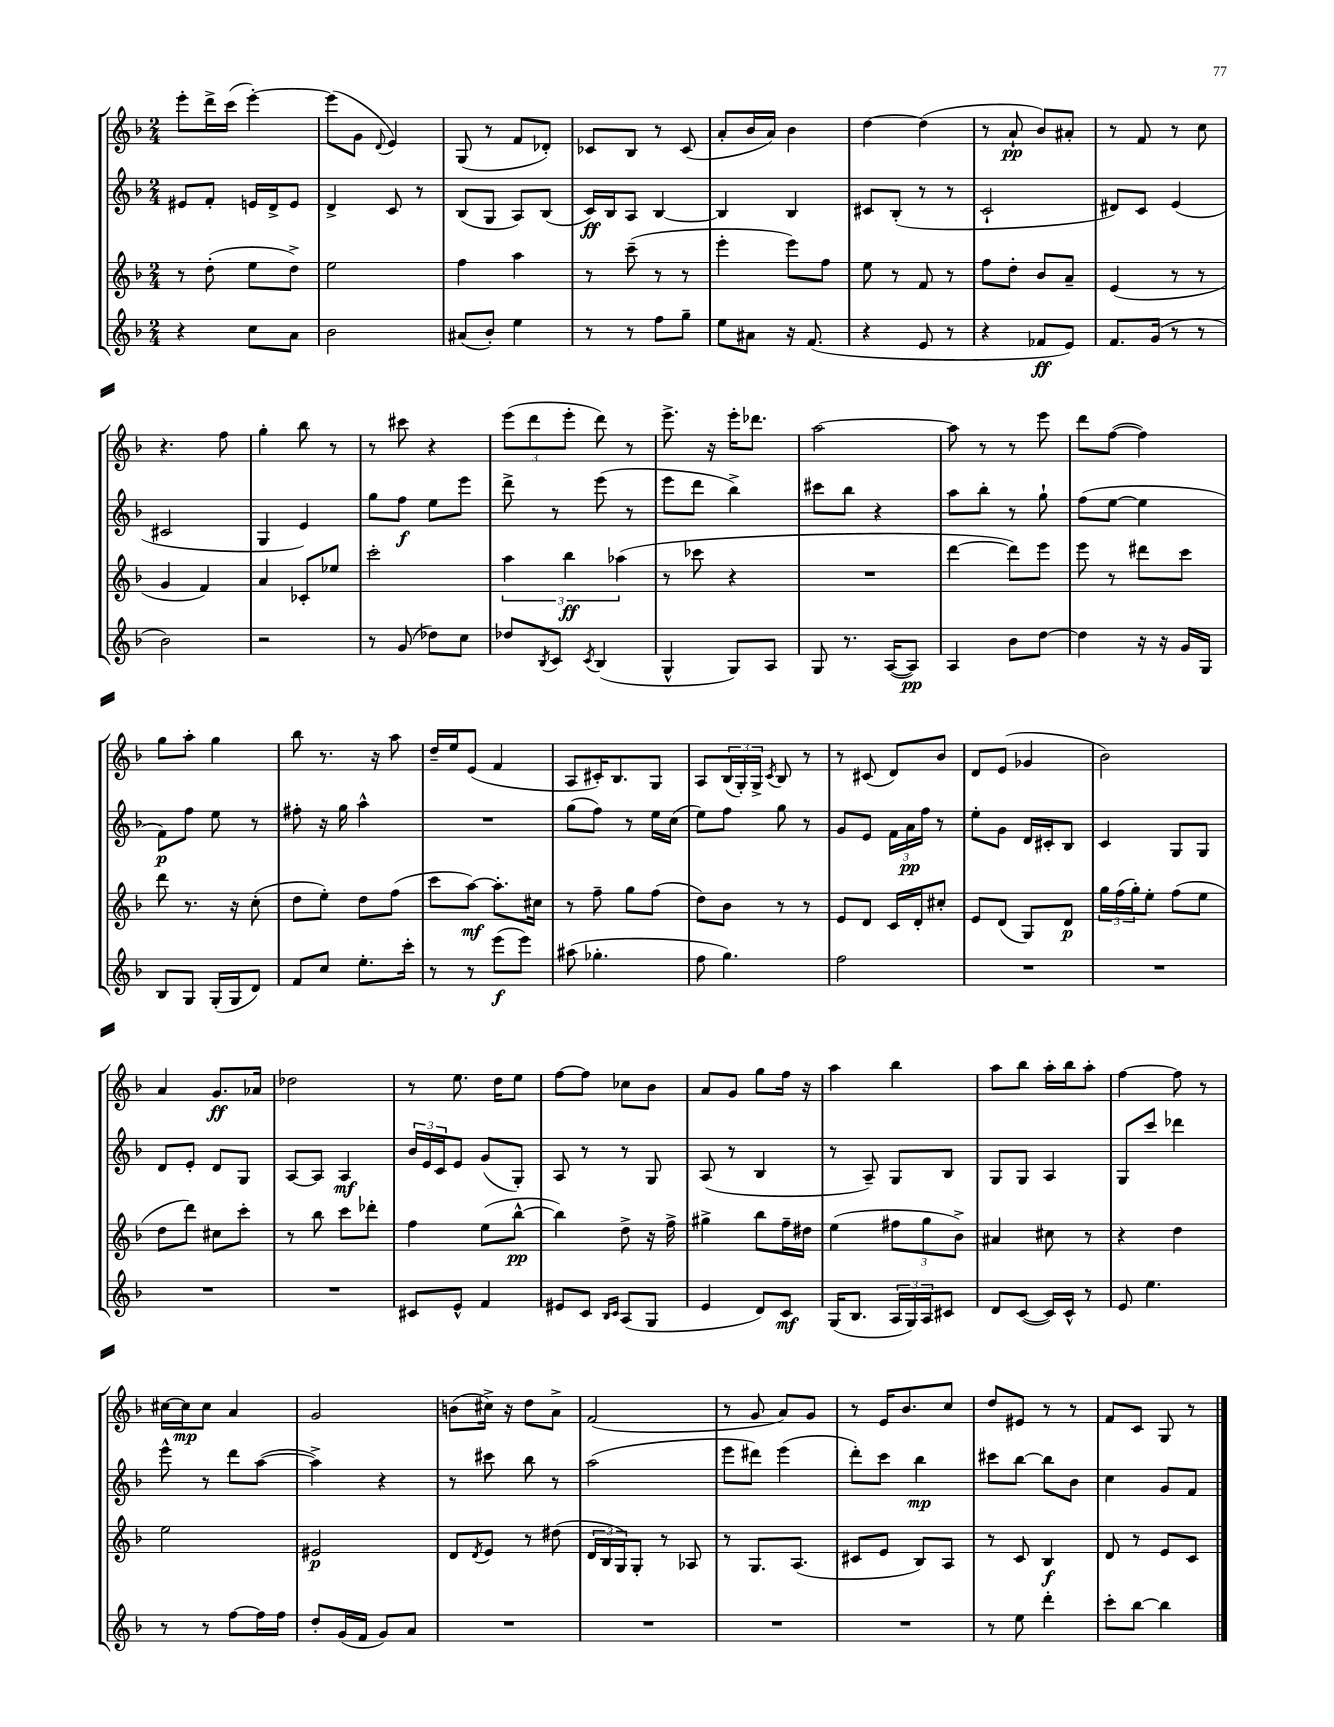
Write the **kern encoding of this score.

**kern	**kern	**kern	**kern
*staff4	*staff3	*staff2	*staff1
*clefG2	*clefG2	*clefG2	*clefG2
*k[b-]	*k[b-]	*k[b-]	*k[b-]
*M2/4	*M2/4	*M2/4	*M2/4
4r	8r	8e#	8eee'
.	(8dd'	8f'	16ddd^
.	.	.	(16ccc
8cc	8ee	16e	[4eee')
.	.	16d^	.
8a	8dd^)	8e	.
=	=	=	=
2b-	2ee	4d^	(8eee]
.	.	.	8g
.	.	.	8qqd
.	.	8c	4e)
.	.	8r	.
=	=	=	=
(8a#	4ff	(8B-	(8G
8b-')	.	8G	8r
4ee	4aa	8A)	8f
.	.	(8B-	8d-')
=	=	=	=
8r	8r	16c)	8c-
.	.	16B-	.
8r	(8ccc~	8A	8B-
8ff	8r	[4B-	8r
8gg~	8r	.	(8c-
=	=	=	=
8ee	4eee'	4B-]	8a'
8a#	.	.	16b-
.	.	.	16a)
16r	8eee)	4B-	4b-
(8.f	.	.	.
.	8ff	.	.
=	=	=	=
4r	8ee	8c#	[4dd
.	8r	(8B-'	.
8e	8f	8r	(4dd]
8r	8r	8r	.
=	=	=	=
4r	8ff	2c`	8r
.	8dd'	.	8a`
8f-	8b-	.	8b-)
8e)	8a~	.	8a#'
=	=	=	=
8.f	(4e	8d#)	8r
.	.	8c	8f
(16g	.	.	.
8r	8r	(4e	8r
8r	8r	.	8cc
=	=	=	=
2b-)	4g	2c#	4.r
.	4f)	.	.
.	.	.	8ff
=	=	=	=
2r	4a	4G	4gg'
.	8c-'	4e)	8bb-
.	8ee-	.	8r
=	=	=	=
8r	2ccc'	8gg	8r
(8g	.	8ff	8ccc#
8dd-)	.	8ee	4r
8cc	.	8eee	.
=	=	=	=
8dd-	6aa	8ddd^	(12eee
.	.	.	12ddd
8qB-	.	.	.
8c	.	8r	.
.	6bb-	.	12eee'
8qc	.	.	.
(4B-	.	(8eee	8ddd)
.	(6aa-	.	.
.	.	8r	8r
=	=	=	=
4G^^	8r	8eee	8.eee^
.	8ccc-	8ddd	.
.	.	.	16r
8G)	4r	4bb-^)	16eee'
.	.	.	8.ddd-
8A	.	.	.
=	=	=	=
8G	2r	8ccc#	[2aa
8.r	.	8bb-	.
.	.	4r	.
([16A	.	.	.
8A])	.	.	.
=	=	=	=
4A	[4ddd	8aa	8aa]
.	.	8bb-'	8r
8b-	8ddd])	8r	8r
[8dd	8eee	8gg`	8eee
=	=	=	=
4dd]	8eee	(8ff	8ddd
.	8r	[8ee	([8ff
16r	8ddd#	4ee]	4ff])
16r	.	.	.
16g	8ccc	.	.
16G	.	.	.
=	=	=	=
8B-	8ddd	8f)	8gg
8G	8.r	8ff	8aa'
(16G'	.	8ee	4gg
16G	16r	.	.
8d)	(8cc'	8r	.
=	=	=	=
8f	8dd	8ff#'	8bb-
8cc	8ee')	16r	8.r
.	.	16gg	.
8.ee'	8dd	4aa^^	.
.	.	.	16r
.	(8ff	.	8aa
16ccc'	.	.	.
=	=	=	=
8r	8ccc	2r	16dd~
.	.	.	16ee
8r	[8aa)	.	(8e
(8eee	8.aa']	.	4f
8eee)	.	.	.
.	16cc#	.	.
=	=	=	=
(8aa#	8r	(8gg	8A
4.gg-'	8ff~	8ff)	16c#')
.	.	.	8.B-
.	8gg	8r	.
.	(8ff	16ee	8G
.	.	(16cc	.
=	=	=	=
8ff	8dd)	8ee)	8A
4.gg)	8b-	8ff	(24B-
.	.	.	24G')
.	.	.	24G^
.	.	.	8qc
.	8r	8gg	8B-
.	8r	8r	8r
=	=	=	=
2ff	8e	8g	8r
.	8d	8e	(8c#
.	16c	24f	8d)
.	.	24a	.
.	16d'	.	.
.	.	24ff	.
.	8cc#'	8r	8b-
=	=	=	=
2r	8e	8ee'	8d
.	(8d	8g	(8e
.	8G)	16d	4g-
.	.	16c#'	.
.	8d	8B-	.
=	=	=	=
2r	24gg	4c	2b-)
.	(24ff	.	.
.	24gg')	.	.
.	8ee'	.	.
.	(8ff	8G	.
.	8ee	8G	.
=	=	=	=
2r	8dd	8d	4a
.	8ddd)	8e'	.
.	8cc#	8d	8.g
.	8ccc'	8G	.
.	.	.	16a-
=	=	=	=
2r	8r	[8A	2dd-
.	8bb-	8A]	.
.	8ccc	4A	.
.	8ddd-'	.	.
=	=	=	=
8c#	4ff	24b-	8r
.	.	24e	.
.	.	24c	.
8e^^	.	8e	8.ee
4f	(8ee	(8g	.
.	.	.	16dd
.	[8bb-^^	8G')	8ee
=	=	=	=
8e#	4bb-])	8A	[8ff
8c	.	8r	8ff]
16qqB-	.	.	.
16qqc	.	.	.
(8A	8dd^	8r	8cc-
8G	16r	8G	8b-
.	16ff^	.	.
=	=	=	=
4e	4gg#^	(8A	8a
.	.	8r	8g
8d)	8bb-	4B-	8gg
8c	16ff~	.	16ff
.	16dd#	.	16r
=	=	=	=
(16G	(4ee	8r	4aa
8.B-	.	.	.
.	.	8A~)	.
24A	12ff#	8G	4bb-
24G)	.	.	.
24A	12gg	.	.
8c#	.	8B-	.
.	12b-^)	.	.
=	=	=	=
8d	4a#	8G	8aa
([8c	.	8G	8bb-
16c])	8cc#	4A	16aa'
16c^^	.	.	16bb-
8r	8r	.	8aa'
=	=	=	=
8e	4r	8G	[4ff
4.ee	.	8ccc	.
.	4dd	4ddd-	8ff]
.	.	.	8r
=	=	=	=
8r	2ee	8eee^^	[16cc#
.	.	.	16cc#]
8r	.	8r	8cc#
[8ff	.	8ddd	4a
16ff]	.	([8aa	.
16ff	.	.	.
=	=	=	=
8dd'	2e#	4aa^])	2g
(16g	.	.	.
16f	.	.	.
8g)	.	4r	.
8a	.	.	.
=	=	=	=
2r	8d	8r	(8b
.	8qd	.	.
.	8e	8ccc#	16cc#^)
.	.	.	16r
.	8r	8bb-	8dd
.	(8dd#	8r	8a^
=	=	=	=
2r	24d	(2aa	(2f
.	24B-	.	.
.	24G)	.	.
.	8G'	.	.
.	8r	.	.
.	8A-	.	.
=	=	=	=
2r	8r	8eee	8r
.	8.G	8ddd#)	8g
.	.	(4eee	8a)
.	(8.A	.	.
.	.	.	8g
=	=	=	=
2r	8c#	8ddd')	8r
.	8e	8ccc	16e
.	.	.	8.b-
.	8B-)	4bb-	.
.	8A	.	8cc
=	=	=	=
8r	8r	8ccc#	8dd
8ee	8c	[8bb-	8e#
4ddd'	4B-	8bb-]	8r
.	.	8b-	8r
=	=	=	=
8ccc'	8d	4cc	8f
[8bb-	8r	.	8c
4bb-]	8e	8g	8G
.	8c	8f	8r
==	==	==	==
*-	*-	*-	*-
